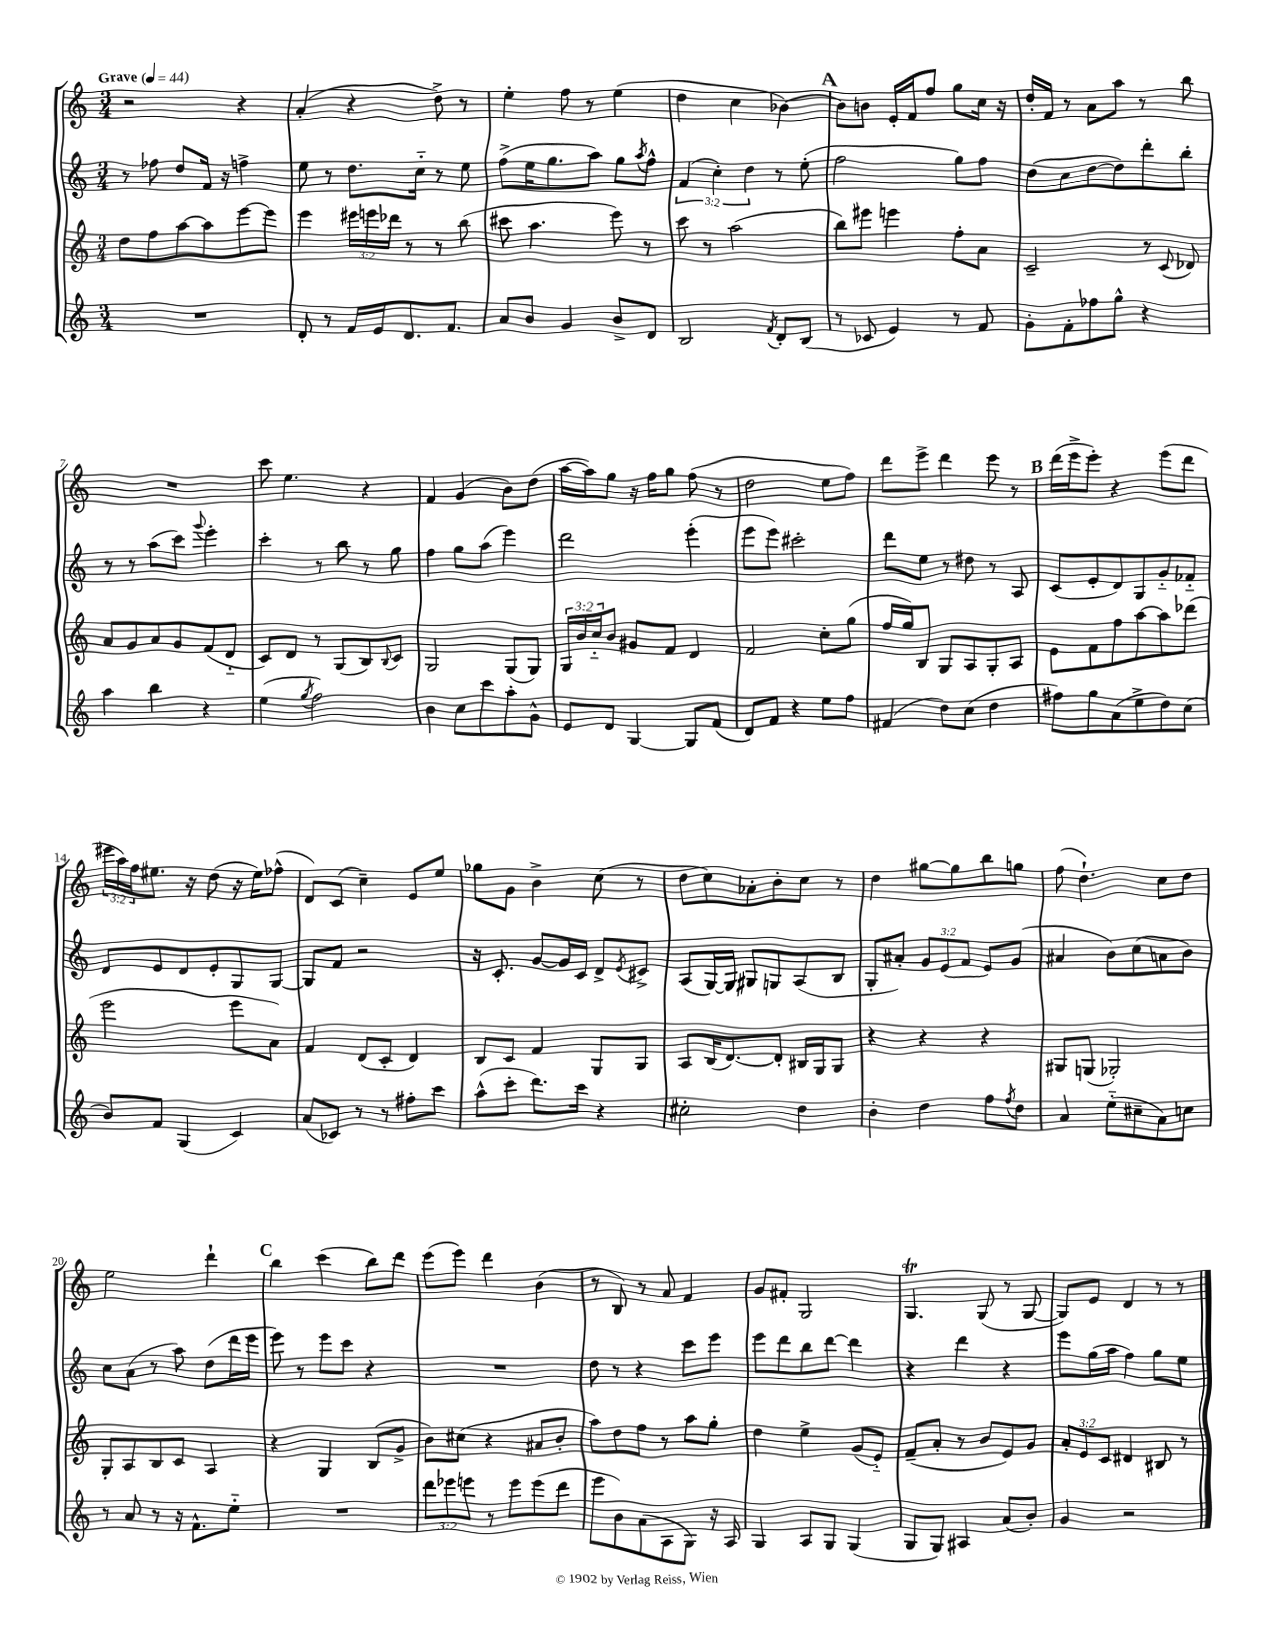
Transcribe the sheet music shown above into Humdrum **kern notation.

**kern	**kern	**kern	**kern
*staff4	*staff3	*staff2	*staff1
*clefG2	*clefG2	*clefG2	*clefG2
*k[]	*k[]	*k[]	*k[]
*M3/4	*M3/4	*M3/4	*M3/4
*MM44	*MM44	*MM44	*MM44
2.r	8dd	8r	2r
.	8ff	8ff-	.
.	[8aa	8dd	.
.	8aa]	16f	.
.	.	16r	.
.	[8eee	4ff^	4r
.	8eee]	.	.
=	=	=	=
8d'	4eee	8ee	(4a'
8r	.	8r	.
16f	24eee#	8.dd	4r
.	24eee	.	.
16e	.	.	.
.	24ddd-	.	.
8.d	8r	.	.
.	.	16cc'~	.
.	8r	8r	8dd^)
8.f	.	.	.
.	(8bb	8ee	8r
=	=	=	=
8a	8ccc#	(8ff^	4ee'
8b	4.aa	16ee	.
.	.	8.gg	.
4g	.	.	8ff
.	.	8aa)	8r
8b^	8eee)	8gg	(4ee
.	.	8qaa	.
8d	8r	8ff^^	.
=	=	=	=
2B	8ccc	(6f	4dd
.	8r	.	.
.	.	6cc')	.
.	(2aa	.	4cc
.	.	6dd	.
8qf	.	.	.
8d'	.	8r	[4b-)
(8B	.	(8ee'	.
=	=	=	=
8r	8bb)	2ff	8b-]
8c-	8eee#	.	8b
4e)	4eee	.	16e'
.	.	.	16f
.	.	.	8ff
8r	8ff'	8gg)	8gg
8f	8a	8ff	16cc
.	.	.	16r
=	=	=	=
8g'	2c~	(8dd	16dd'
.	.	.	16f
8f'	.	8cc	8r
8ff-	.	[8dd	8a
8gg^^	.	8dd])	8aa
4r	8r	8ddd'	8r
.	8qqc	.	.
.	8d-	8bb'	8bb
=	=	=	=
4aa	8a	8r	2.r
.	8g	8r	.
4bb	8a	(8aa	.
.	8g	8ccc)	.
.	.	8qqggg	.
4r	(8f	4eee'	.
.	8d'~	.	.
=	=	=	=
(4ee	8c)	4ccc'	8ccc
.	8d	.	4.ee
8qgg	.	.	.
2ff)	8r	8r	.
.	(8G	8bb	.
.	8B)	8r	4r
.	8qqB	.	.
.	8c	8gg	.
=	=	=	=
4b	2G	4ff	4f
8cc	.	8gg	(4g
8ccc	.	(8aa	.
8aa'	(8G	4eee)	8b)
8g^^	8G)	.	(8dd
=	=	=	=
8e	24G	2ddd	[16aa
.	24b	.	.
.	.	.	16aa])
.	24cc'~	.	.
8d	8b	.	8gg
[4G	8g#	.	16r
.	.	.	16ff
.	8f	.	8gg
8G]	4d	(4eee'	(8ff
(8f	.	.	8r
=	=	=	=
8d)	2f	8eee	2dd
8f	.	8eee)	.
4r	.	2ccc#'	.
8ee	8cc'	.	8ee
8ff	(8gg	.	8ff)
=	=	=	=
(4f#	16ff	8ddd	8ddd
.	16gg)	.	.
.	8B	8ee	8eee^
8dd)	8G	8r	4ddd
(8cc	8A	8dd#	.
4dd	8G'	8r	8eee
.	8A	8A	8r
=	=	=	=
8ff#)	8e	(8c	(16ddd
.	.	.	16eee^
8gg	8f	8e'	8eee')
(8a	8ff	8d)	4r
8ee^	[8aa	8G	.
8dd)	8aa]	8g'~	(8eee
(8cc	(8ddd-	8f-'~	8ddd
=	=	=	=
8b)	2eee	8d	24eee#
.	.	.	24aa)
.	.	.	24ff
8f	.	8e	8.ee#
(4G	.	8d	.
.	.	.	16r
.	.	8e'	(8dd
4c)	8eee	8G	16r
.	.	.	16ee#)
.	8a)	[8G	(8ff-^^
=	=	=	=
(8a	4f	8G]	8d)
8c-)	.	8f	(8c
8r	(8d	2r	4cc~)
8r	8c'	.	.
8ff#'	4d)	.	8e
8ccc	.	.	8ee
=	=	=	=
(8aa^^	8B	16r	8gg-
.	.	8.c'	.
8ccc'	8c	.	8g
8.ddd)	4f	[8g	4b^
.	.	16g]	.
16ccc	.	16c	.
4r	8G	8d^	(8cc
.	.	8qe	.
.	8G	8c#^	8r
=	=	=	=
2cc#'	8A	(8A	8dd
.	(16B	[16G)	8cc)
.	[8.d)	16G]	.
.	.	8G#	8a-'
.	8d']	8G	8b'
4dd	16B#	(8A	8cc
.	16G	.	.
.	8G	8B	8r
=	=	=	=
4b'	4r	8G'	4dd
.	.	8a#')	.
4dd	4r	12g	[8gg#
.	.	(12e	.
.	.	.	8gg#]
.	.	12f	.
8ff	4r	8e)	8bb
8qff	.	.	.
8dd	.	(8g	8gg
=	=	=	=
4a	8G#	4a#	(8ff
.	(8G	.	4.dd`)
(8ee'~	2G-')	8b)	.
8cc#~	.	(8cc	.
8a)	.	8a	8cc
8cc	.	8b)	8dd
=	=	=	=
8r	8G'	8cc	2ee
8a	8A	(8a	.
8r	8B	8r	.
16r	8c	8aa)	.
8.f^^	.	.	.
.	4A	(8dd	4ddd`
8ee'~	.	16ddd	.
.	.	16eee	.
=	=	=	=
2.r	4r	8eee)	4bb
.	.	8r	.
.	4G	8eee	(4ccc
.	.	8ccc	.
.	(8B	4r	8bb)
.	8g^	.	8ddd
=	=	=	=
12ddd	8b)	2.r	(8eee
12eee-	.	.	.
.	(8cc#	.	8eee)
12eee	.	.	.
8r	4r	.	4ddd
8eee	.	.	.
(8eee	8a#	.	(4b
8ddd	8b'	.	.
=	=	=	=
8eee	8aa)	8dd	8r
8b)	8dd	8r	8B)
(8a	8ff	4r	8r
8A	8r	.	8a
8G)	8aa	8ccc	4f
16r	8gg'	8eee	.
16A	.	.	.
=	=	=	=
4G	4dd	8eee	8g
.	.	8ddd	8f#'
8A	4ee^	8bb	2G
8G	.	[8ddd	.
(4G	(8g	4ddd]	.
.	8e'~)	.	.
=	=	=	=
8G	(8f~	4r	4.G
8G)	8a'	.	.
4A#	8r	4ddd	.
.	8b	.	(8G
(8a	8e)	4r	8r
8b')	8g	.	[8G
=	=	=	=
4g	12a'	8eee	8G])
.	12e	.	.
.	.	(16gg	8e
.	12c	.	.
.	.	16aa	.
2r	4d#	4ff)	4d
.	8B#	8gg	8r
.	8r	8ee	8r
==	==	==	==
*-	*-	*-	*-
